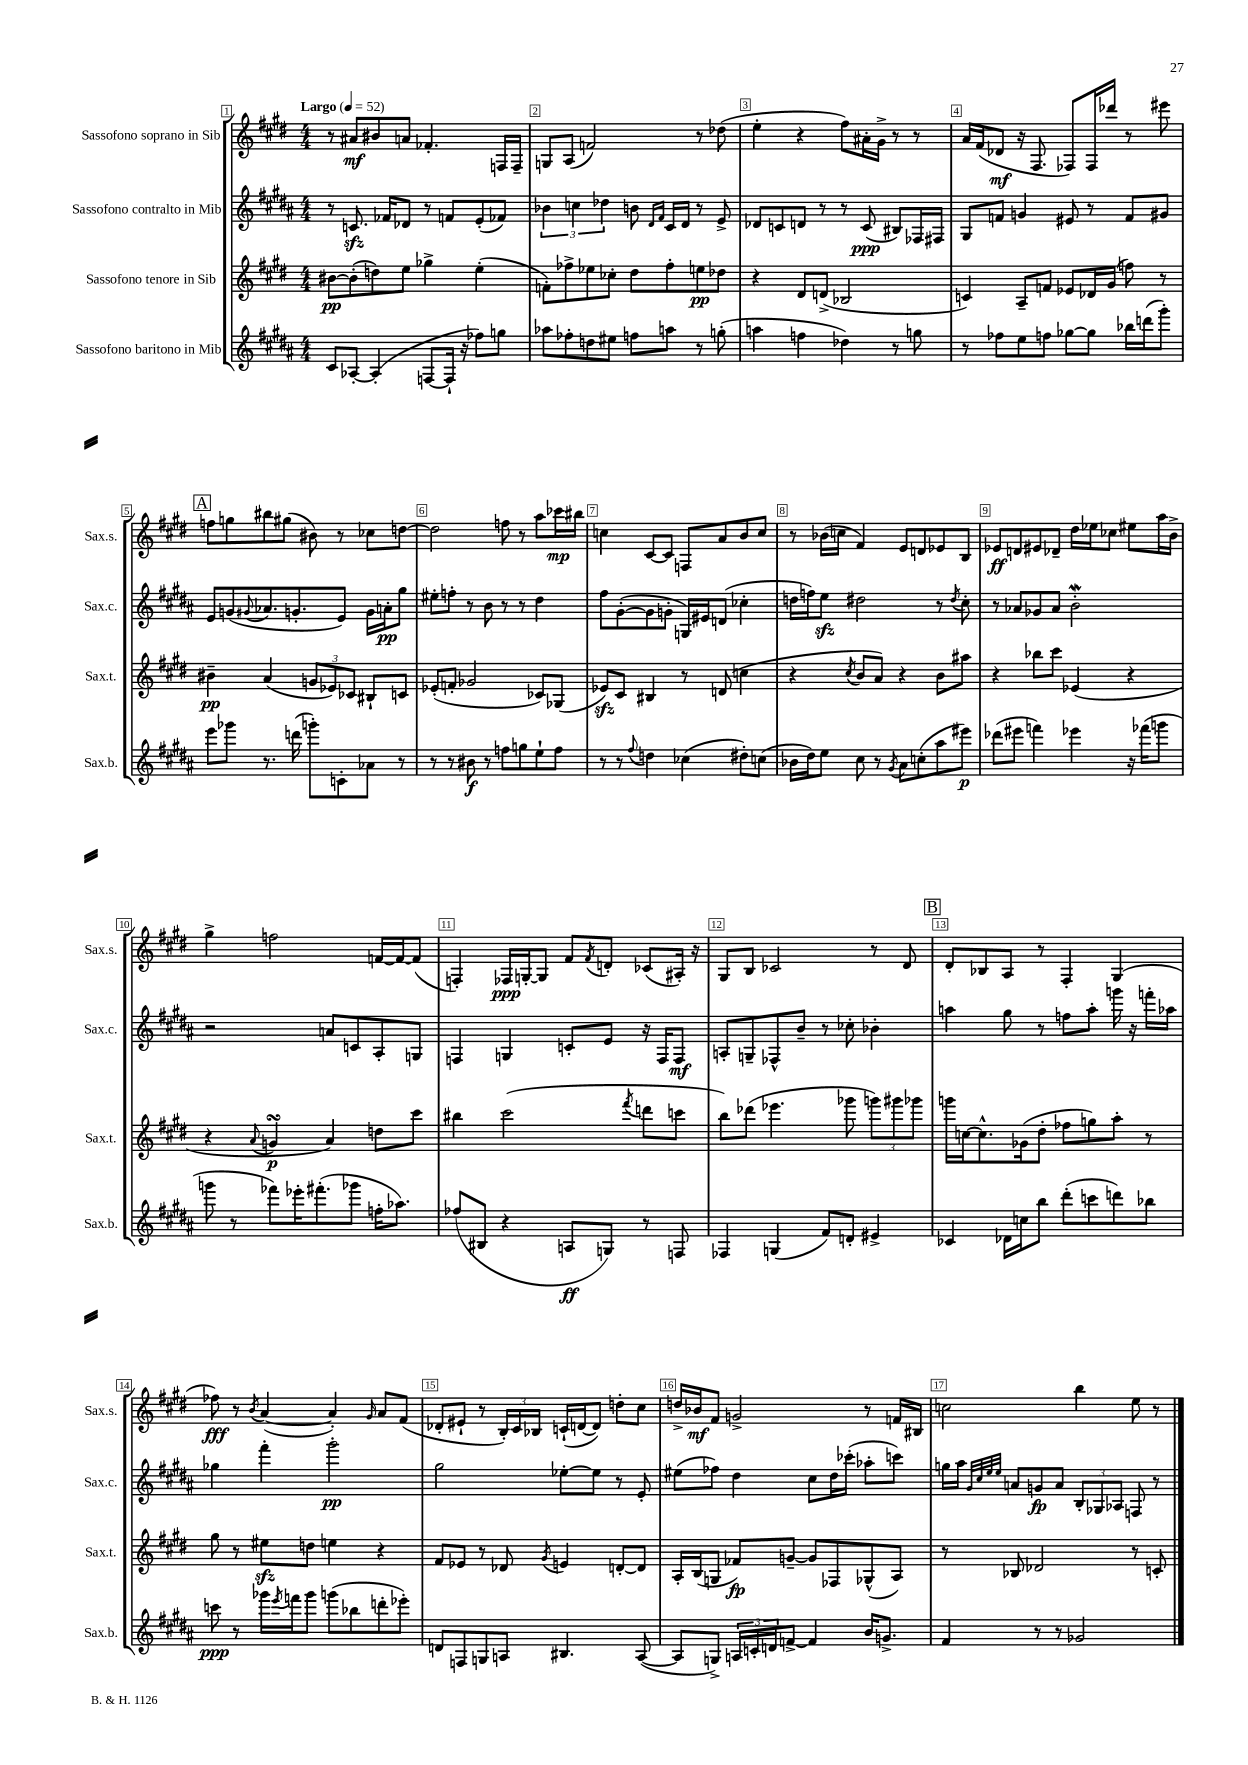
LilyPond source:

<<
\new StaffGroup <<
\new Staff = "s0" \with { instrumentName = "Sassofono soprano in Sib" shortInstrumentName = "Sax.s." } {
    \clef treble \key e \major \numericTimeSignature \time 4/4 \tempo "Largo" 4 = 52
    r8 ais'8\mf bis'8 a'8 fes'4.-. f16 f16-- |
    g8 a8( f'2) r8 des''8( |
    e''4-. r4 fis''8) ais'16-. gis'16-> r8 r8 |
    a'16 fis'16( des'8\mf r16 fis8. fes8) fes16 des'''16 r8 eis'''8 |
    \mark \markup { \box "A" } f''8 g''8 bis''8 gis''8( bis'8) r8 ces''8 d''8~ |
    d''2 f''8 r8 a''8 ces'''16\mp bis''16 |
    c''4 cis'8~ cis'8 f8 a'8 b'8 c''8 |
    r8 bes'16( c''16 fis'4) e'8 d'8 ees'8 b8 |
    ees'8\ff d'8 eis'8 des'8-- dis''16 ees''16 ces''8 eis''8 a''16 b'16-> |
    gis''4-> f''2 f'16~ f'16~ f'8( |
    f4-.) fes16\ppp g16~-. g8 fis'8 \acciaccatura { fis'8 } d'8-. ces'8( ais16-.) r16 |
    gis8 b8 ces'2 r8 dis'8 |
    \mark \markup { \box "B" } dis'8-. bes8 a8 r8 fis4-. gis4( |
    fes''8\fff) r8 \acciaccatura { b'8 } a'4~( a'4-.) \grace { gis'16 } a'8 fis'8( |
    des'8-. eis'8-! r8 \tuplet 3/2 { b16-.) cis'16 bes16 } c'16-!( d'16~ d'8) d''8-. cis''8 |
    d''16-> bes'16\mf fis'8 g'2-> r8 f'16 bis16 |
    c''2 b''4 e''8 r8 \bar "|." |
}
\new Staff = "s1" \with { instrumentName = "Sassofono contralto in Mib" shortInstrumentName = "Sax.c." } {
    \clef treble \key b \major \numericTimeSignature \time 4/4
    r8 c'8.\sfz fes'16 des'8 r8 f'8 e'8-.( fes'8) |
    \tuplet 3/2 { bes'4 c''4 des''4 } b'8 \grace { dis'16 fis'16 } cis'16 dis'16 r8 e'8-> |
    des'8 c'8 d'8 r8 r8 c'8\ppp( bis8) fes16 fis16 |
    gis8 f'8 g'4 eis'8 r8 f'8 gis'8 |
    \mark \markup { \box "A" } e'8 g'8( \appoggiatura { gis'8 } aes'8. g'8.-. e'8) g'16 a'16-.\pp gis''8 |
    eis''8-. f''8-. r8 b'8 r8 r8 dis''4 |
    fis''8 gis'8~-.( gis'8 g'8-. g16) eis'16 d'8( ces''4-. |
    d''16 f''16) e''8\sfz dis''2 r8 \acciaccatura { dis''8 } cis''8-. |
    r8 aes'8 ges'8 aes'8 b'2-.\mordent |
    r2 a'8 c'8 ais8-. g8 |
    f4 g4 c'8-. e'8 r16 f16 f8\mf |
    a8-. g8-- fes8-^ b'8-- r8 ces''8-. bes'4-. |
    \mark \markup { \box "B" } a''4 gis''8 r8 f''8 a''8-. g'''16 r16 f'''16-. aes''16 |
    ges''4 fis'''4-. gis'''2-.\pp |
    gis''2 ees''8~-. ees''8 r8 e'8-. |
    eis''8( fes''8) dis''4 cis''8 dis''16 ces'''16-.( aes''8-. c'''8) |
    g''16 ais''16 \grace { gis'32 cis''32 e''32 e''32 } a'8 g'8\fp a'8 \tuplet 3/2 { b8-. ges8 aes8 } f8 r8 \bar "|." |
}
\new Staff = "s2" \with { instrumentName = "Sassofono tenore in Sib" shortInstrumentName = "Sax.t." } {
    \clef treble \key e \major \numericTimeSignature \time 4/4
    bis'8~\pp bis'8-.( d''8) e''8 ges''4-> e''4-.( |
    f'8-.) fes''8-> ees''8 ces''8-. dis''8 fes''8-. e''8\pp des''8 |
    r4 dis'8 d'8->( bes2 |
    c'4) a8-- f'8 ees'8 des'16 gis'16( f''8) r8 |
    \mark \markup { \box "A" } bis'4--\pp a'4( \tuplet 3/2 { g'8 ees'8) ces'8 } bis8-! c'8 |
    ees'8-.( f'8-. ges'2 ces'8) ges8( |
    ees'8\sfz) cis'8 bis4 r8 d'8( c''4 |
    r4 \acciaccatura { cis''8 } b'8 a'8) r4 b'8 ais''8 |
    r4 bes''8 cis'''8 ees'4( r4 |
    r4 \appoggiatura { a'8 } g'4\turn\p a'4) d''8 cis'''8 |
    bis''4 cis'''2( \acciaccatura { fis'''8 } d'''8 c'''8 |
    b''8) des'''8( ees'''4. ges'''8 \tuplet 3/2 { g'''8) gis'''8 ges'''8 } |
    \mark \markup { \box "B" } g'''16 c''16~ c''8.-^ ges'16( dis''8-. fes''8 g''8) a''8-. r8 |
    gis''8 r8 eis''8\sfz d''8 e''4 r4 |
    fis'8 ees'8 r8 des'8 \acciaccatura { gis'8 } e'4 d'8~-. d'8 |
    a16-. b16( g8 fes'8\fp) g'8~-- g'8 fes8 ges8-^( a8) |
    r8 bes8 des'2 r8 c'8-. \bar "|." |
}
\new Staff = "s3" \with { instrumentName = "Sassofono baritono in Mib" shortInstrumentName = "Sax.b." } {
    \clef treble \key b \major \numericTimeSignature \time 4/4
    cis'8 aes8~-. aes4-.( f8~ f16-! r16 fes''8) g''8 |
    aes''8 fes''8-. d''8 eis''8 f''8 a''8 r8 g''8-.( |
    a''4 f''4 des''4) r8 g''8 |
    r8 fes''8 e''8 f''8 ges''8~ ges''8 bes''16 d'''16( gis'''8-.) |
    \mark \markup { \box "A" } e'''8 ges'''8 r8. d'''16( g'''8-.) c'8-. aes'8 r8 |
    r8 r8 bis'8\f r8 f''8 g''8 e''8-! f''8 |
    r8 r8 \appoggiatura { fis''8 } d''4 ces''4( dis''8-.) c''8( |
    bes'16 dis''16) e''8 cis''8 r8 \acciaccatura { gis'8 } ais'8 c''8-.( ais''8 eis'''8\p) |
    des'''8( eis'''8 f'''4) ees'''4 r16 fes'''16( g'''8 |
    g'''8 r8 fes'''8) ees'''16-. fis'''8.-.( ges'''8 f''16-. aes''8.) |
    fes''8( bis8 r4 a8\ff g8) r8 f8 |
    fes4 g4( fis'8) d'8-. eis'4-> |
    \mark \markup { \box "B" } ces'4 des'16 c''16 b''8 dis'''8-.( c'''8 d'''8) bes''8 |
    c'''8\ppp r8 ges'''16 \acciaccatura { e'''8 } f'''16 ges'''8 g'''8( bes''8 d'''8-. ees'''8-.) |
    d'8 f8 g8 a8 bis4. a8~( |
    a8 g8->) \tuplet 3/2 { a16 c'16-. d'16 } f'8~-> f'4 b'16 g'8.-> |
    fis'4 r8 r8 ges'2 \bar "|." |
}
>>
>>
\layout { \context { \Score \override BarNumber.break-visibility = ##(#f #t #t) barNumberVisibility = #all-bar-numbers-visible \override BarNumber.stencil = #(make-stencil-boxer 0.1 0.3 ly:text-interface::print) } }
